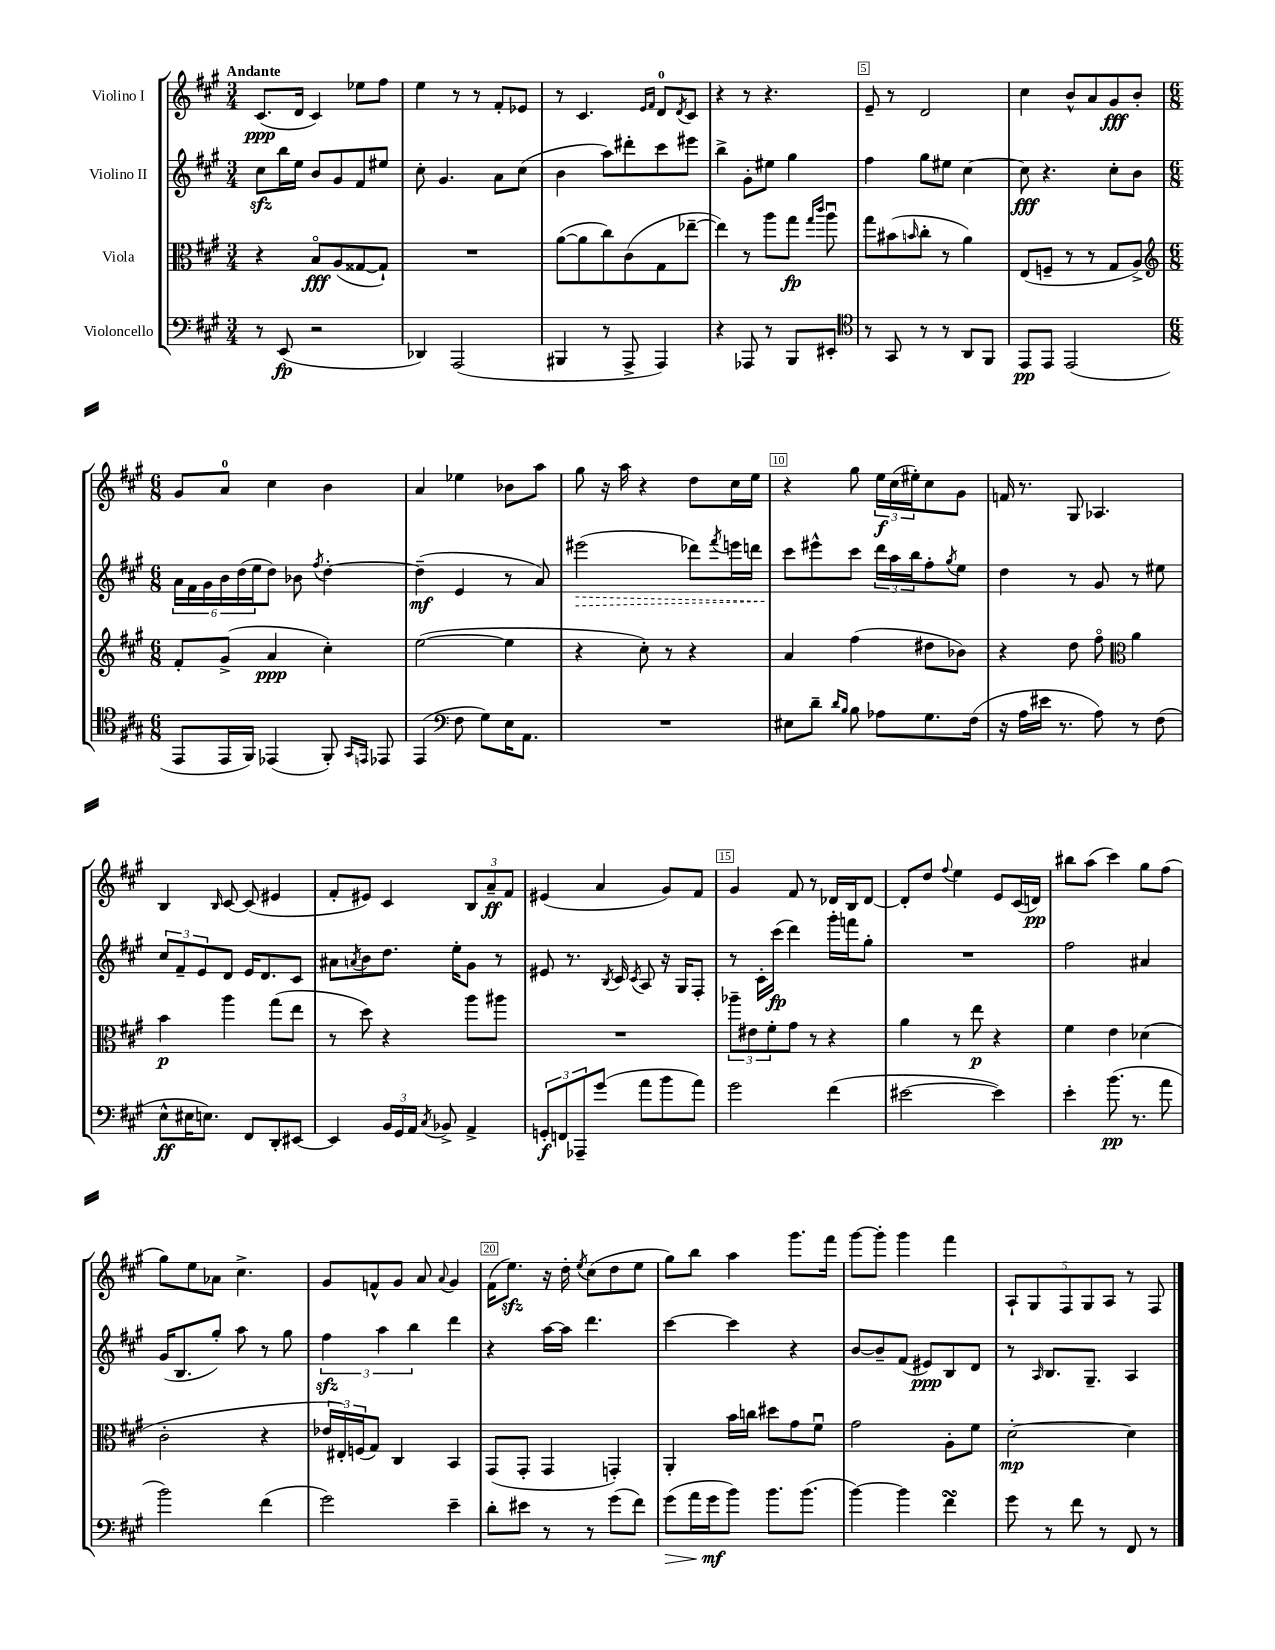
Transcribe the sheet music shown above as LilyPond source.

<<
\new StaffGroup <<
\new Staff = "s0" \with { instrumentName = "Violino I" } {
    \clef treble \key a \major \numericTimeSignature \time 3/4 \tempo "Andante"
    cis'8.\ppp( d'16 cis'4) ees''8 fis''8 |
    e''4 r8 r8 fis'8-. ees'8 |
    r8 cis'4. \grace { e'16 fis'16 } d'8-0 \acciaccatura { d'8 } cis'8 |
    r4 r8 r4. |
    e'8-- r8 d'2 |
    cis''4 b'8-^ a'8 gis'8\fff b'8-. |
    \numericTimeSignature \time 6/8 gis'8 a'8-0 cis''4 b'4 |
    a'4 ees''4 bes'8 a''8 |
    gis''8 r16 a''16 r4 d''8 cis''16 e''16 |
    r4 gis''8 \tuplet 3/2 { e''16\f cis''16( eis''16-.) } cis''8 gis'8 |
    f'16 r8. gis8 aes4. |
    b4 \grace { b16 } cis'8~ cis'8( eis'4 |
    fis'8-. eis'8) cis'4 \tuplet 3/2 { b8 a'8--\ff fis'8 } |
    eis'4( a'4 gis'8) fis'8 |
    gis'4 fis'8 r8 des'16 b16 des'8~ |
    des'8-. d''8 \appoggiatura { fis''8 } e''4 e'8 cis'16( d'16\pp) |
    bis''8 a''8( cis'''4) gis''8 fis''8( |
    gis''8) e''8 aes'8 cis''4.-> |
    gis'8 f'8-^ gis'8 a'8 \appoggiatura { a'8 } gis'4 |
    fis'16( e''8.\sfz) r16 d''16-. \acciaccatura { e''8 } cis''8( d''8 e''8 |
    gis''8) b''8 a''4 gis'''8. fis'''16 |
    gis'''8~ gis'''8-. gis'''4 fis'''4 |
    \tuplet 5/4 { a8-! gis8 fis8 gis8 a8 } r8 fis8 \bar "|." |
}
\new Staff = "s1" \with { instrumentName = "Violino II" } {
    \clef treble \key a \major \numericTimeSignature \time 3/4
    cis''8\sfz b''16 e''16 b'8 gis'8 fis'8 eis''8 |
    cis''8-. gis'4. a'8 cis''8( |
    b'4 a''8) dis'''8-. cis'''8 eis'''8 |
    b''4-> gis'8-. eis''8 gis''4 |
    fis''4 gis''8 eis''8 cis''4~ |
    cis''8\fff r4. cis''8-. b'8 |
    \numericTimeSignature \time 6/8 \tuplet 6/4 { a'16 fis'16 gis'16 b'16 d''16( e''16 } d''8) bes'8 \acciaccatura { fis''8 } d''4~-. |
    d''4--\mf( e'4 r8 a'8) |
    \once \override Hairpin.style = #'dashed-line eis'''2\>( des'''8) \acciaccatura { fis'''8 } e'''16 d'''16 |
    cis'''8\! eis'''8-^ cis'''8 \tuplet 3/2 { d'''16 a''16 b''16 } fis''8-. \acciaccatura { gis''8 } e''8 |
    d''4 r8 gis'8 r8 eis''8 |
    \tuplet 3/2 { cis''8 fis'8-- e'8 } d'8 e'16 d'8. cis'8 |
    ais'8 \acciaccatura { a'8 } b'8 d''8. e''16-. gis'8 r8 |
    eis'8 r8. \acciaccatura { b8 } cis'16 \acciaccatura { cis'8 } a8 r16 gis16 fis8-. |
    r8 cis'16-. cis'''16\fp( d'''4) gis'''16-. f'''16 gis''8-. |
    R2. |
    fis''2 ais'4 |
    gis'16( b8. gis''8-.) a''8 r8 gis''8 |
    \tuplet 3/2 { fis''4\sfz a''4 b''4 } d'''4 |
    r4 a''16~ a''16 d'''4. |
    cis'''4~ cis'''4 r4 |
    b'8~ b'8-- fis'8( eis'8\ppp) b8 d'8 |
    r8 \grace { a16 } b8. gis8.-- a4 \bar "|." |
}
\new Staff = "s2" \with { instrumentName = "Viola" } {
    \clef alto \key a \major \numericTimeSignature \time 3/4
    r4 b8\flageolet\fff a8( gisis8~ gisis8-!) |
    R2. |
    a'8~( a'8 cis''8) cis'8( gis8 ees''8~-- |
    ees''4) r8 a''8 gis''8\fp \grace { gis''16 cis'''16 } a''8\downbow |
    gis''8 bis'8( \grace { b'16 } cis''8-. r8 a'4) |
    e8( f8-- r8 r8 gis8 a8->) |
    \numericTimeSignature \time 6/8 \clef treble fis'8-. gis'8->( a'4\ppp cis''4-.) |
    e''2~( e''4 |
    r4 cis''8-.) r8 r4 |
    a'4 fis''4( dis''8 bes'8) |
    r4 d''8 fis''8\flageolet \clef alto a'4 |
    b'4\p a''4 gis''8( e''8 |
    r8 d''8) r4 a''8 ais''8 |
    R2. |
    \tuplet 3/2 { aes''8-- eis'8 fis'8-. } gis'8 r8 r4 |
    a'4 r8 e''8\p r4 |
    fis'4 e'4 des'4( |
    cis'2-. r4 |
    \tuplet 3/2 { ees'16 eis16-.) f16( } gis8) cis4 b,4 |
    gis,8( gis,8-. gis,4 g,4-.) |
    a,4-. b'16 c''16 dis''8 gis'8 fis'8\downbow |
    gis'2 a8-. fis'8 |
    d'2~-.\mp d'4 \bar "|." |
}
\new Staff = "s3" \with { instrumentName = "Violoncello" } {
    \clef bass \key a \major \numericTimeSignature \time 3/4
    r8 e,8\fp( r2 |
    des,4) a,,2( |
    bis,,4 r8 a,,8-> a,,4) |
    r4 aes,,8 r8 b,,8 eis,8-. |
    \clef tenor r8 gis,8 r8 r8 a,8 fis,8 |
    e,8\pp e,8 e,2( |
    \numericTimeSignature \time 6/8 e,8 e,16 fis,16) ees,4( fis,8-.) \grace { gis,16 e,16 } ees,8 |
    e,4( \clef bass fis8 gis8) e16 a,8. |
    R2. |
    eis8 d'8-- \grace { d'16 b16 } b8 aes8 gis8. fis16( |
    r16 a16 eis'16 r8. a8) r8 fis8( |
    e8-^\ff eis16 e8.) fis,8 d,8-. eis,8~ |
    eis,4 \tuplet 3/2 { b,16 gis,16 a,16 } \acciaccatura { cis8 } bes,8-> a,4-> |
    \tuplet 3/2 { g,8-.\f f,8 aes,,8-- } gis'8( a'8 b'8 a'8) |
    gis'2 fis'4( |
    eis'2~ eis'4) |
    e'4-. b'8.\pp( r8. a'8 |
    b'2) fis'4( |
    gis'2) e'4-- |
    d'8-. eis'8 r8 r8 gis'8( fis'8) |
    gis'8\>( a'16 gis'16\mf\! b'8) b'8. b'8.( |
    b'4~) b'4 fis'4\turn |
    gis'8 r8 fis'8 r8 fis,8 r8 \bar "|." |
}
>>
>>
\layout { \context { \Score \override BarNumber.break-visibility = ##(#f #t #t) barNumberVisibility = #(every-nth-bar-number-visible 5) \override BarNumber.stencil = #(make-stencil-boxer 0.1 0.3 ly:text-interface::print) } }
